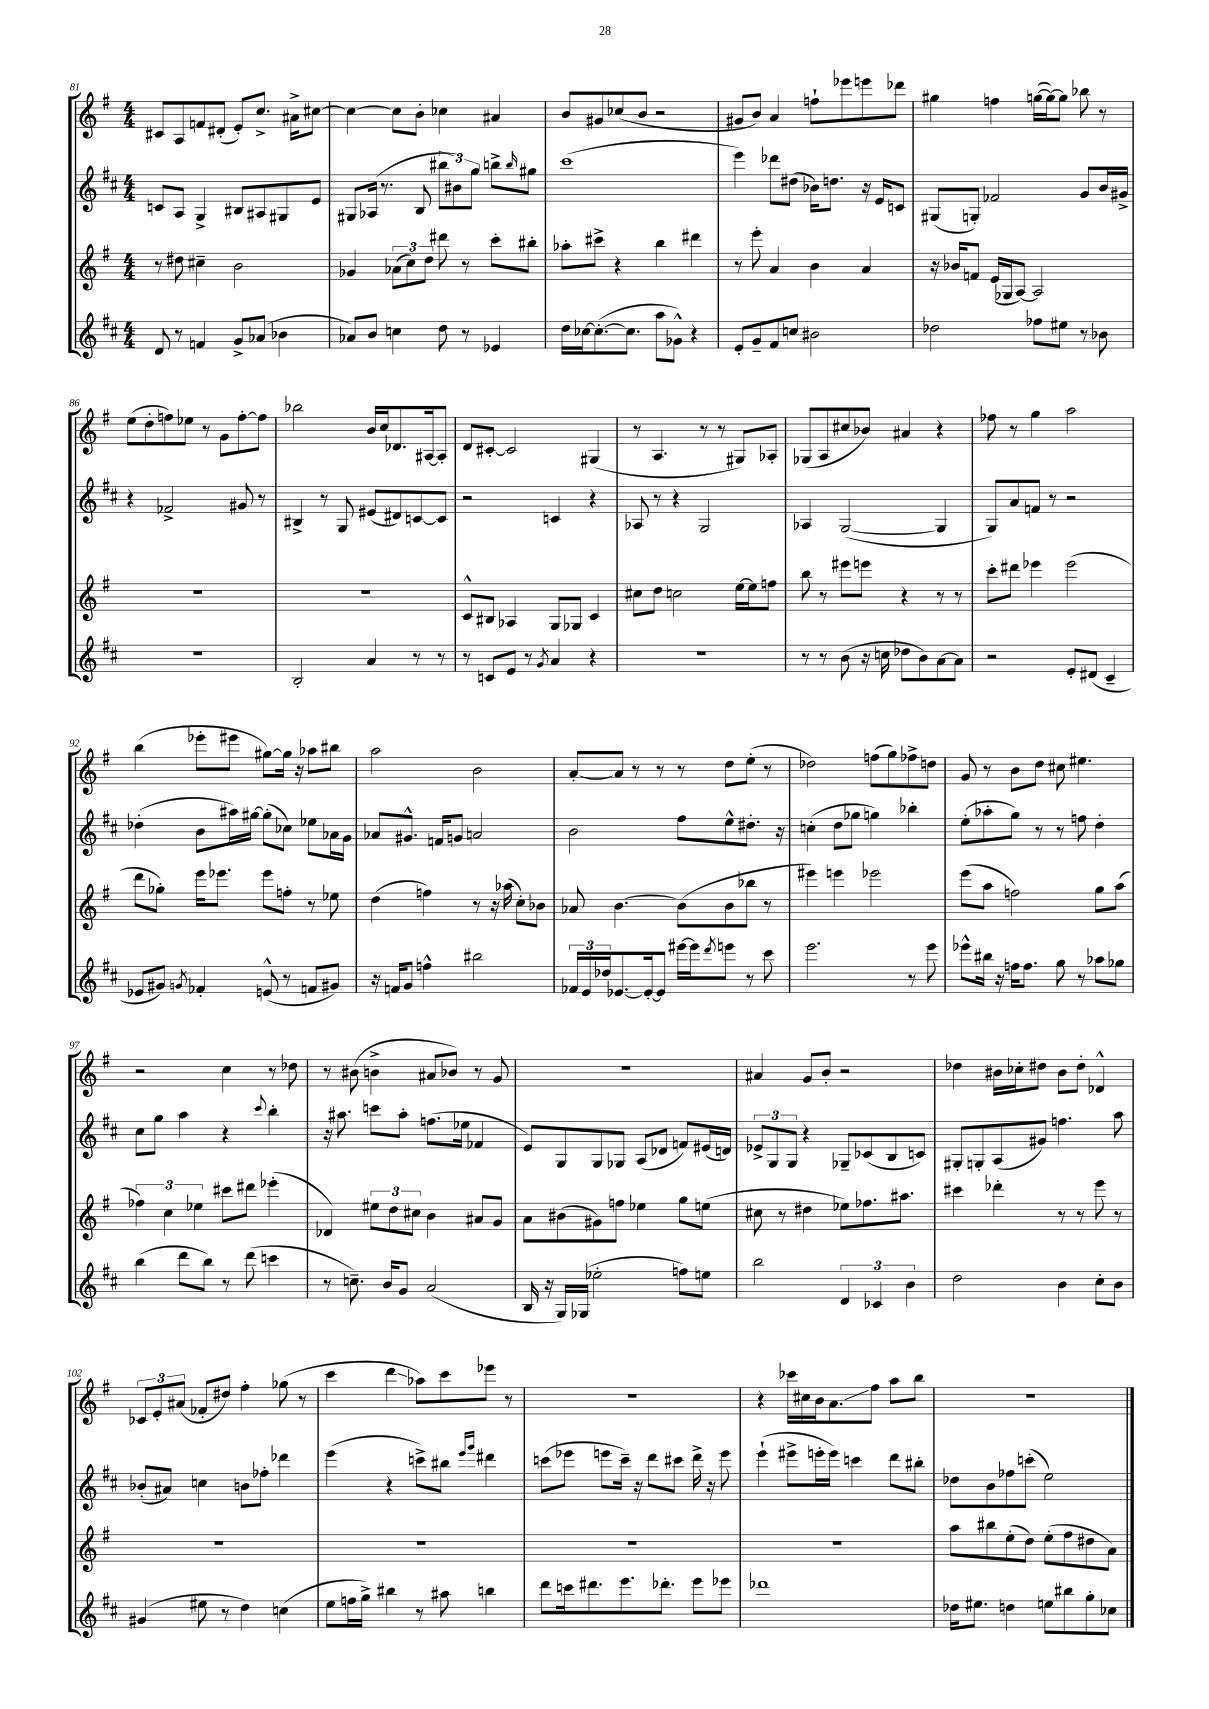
<<
\new StaffGroup <<
\new Staff = "s0" {
    \clef treble \key g \major \numericTimeSignature \time 4/4
    cis'8 a8 f'8 dis'8-.( e'8-.) c''8.-> ais'16-> cis''8~ |
    cis''4~ cis''8 b'8-. ces''4 ais'4 |
    b'8 gis'8 ces''8( b'8 r2 |
    gis'8 b'8) a'4 f''8-! ees'''8 e'''8 des'''8 |
    gis''4 f''4 g''16~( g''16~) g''8 bes''8 r8 |
    e''8( d''8-. f''8) ees''8 r8 g'8 f''8~-. f''8 |
    bes''2 b'16 c''16 des'8. ais16~ ais8-. |
    d'8 cis'8~-. cis'2 gis4( |
    r8 a4. r8 r8 gis8) aes8-. |
    ges8( a8 cis''8 bes'8) ais'4 r4 |
    fes''8 r8 g''4 a''2 |
    b''4( ees'''8-. eis'''8 gis''8~) gis''16 r16 aes''8 bis''8 |
    a''2 b'2 |
    a'8~-. a'8 r8 r8 r8 d''8 e''8-.( r8 |
    des''2) f''8( g''8) fes''8-> d''8 |
    g'8 r8 b'8 d''8 cis''8 eis''4. |
    r2 c''4 r8 des''8 |
    r8 bis'8( b'4-> ais'8 bes'8) r8 g'8 |
    r1 |
    ais'4 g'8 b'8-. r2 |
    des''4 bis'16 ces''16-. dis''8 bis'8 dis''8-. des'4-^ |
    \tuplet 3/2 { ces'8 e'8-. ais'8( } fes'8-. dis''8) fis''4-. ges''8( r8 |
    c'''4 d'''4\glissando aes''8) c'''8 ees'''8 r8 |
    R1 |
    r4 ces'''16 cis''16 b'16 a'8.\glissando fis''8 a''8 b''8 |
    R1 \bar "|." |
}
\new Staff = "s1" {
    \clef treble \key d \major \numericTimeSignature \time 4/4
    c'8 a8 g4-> bis8 ais8 gis8 e'8 |
    gis8 aes16( r8. b8 \tuplet 3/2 { bis''8 bis'8) g''8 } b''8-> \grace { b''16 } gis''8 |
    cis'''1( |
    e'''4) des'''8 dis''8( bes'16) d''8. r16 e'16 c'8 |
    gis8( g8-.) fes'2 g'8 b'16 gis'16-> |
    r4 fes'2-> gis'8 r8 |
    bis4-> r8 g8 eis'8( dis'8) c'8~ c'8 |
    r2 c'4 r4 |
    aes8 r8 r4 g2 |
    aes4 g2~( g4 |
    g8) a'8 f'8 r8 r2 |
    des''4-.( b'8 ais''16) gis''16~ gis''8-.( ces''8) ees''8 aes'16 g'16 |
    aes'8 gis'8.-^ f'16 g'8 a'2 |
    b'2 fis''8 e''8-^ dis''8.-. r16 |
    c''4-.( d''8 ges''8 g''4) bes''4-. |
    e''8-.( aes''8-. g''8) r8 r8 f''8 d''4-. |
    cis''8 g''8 a''4 r4 \appoggiatura { cis'''8 } b''4-. |
    r16 ais''8. c'''8 ais''8-. f''8.( ees''16 fes'4 |
    e'8) g8 g8 ges8 a8( des'8 f'8) eis'16( d'16) |
    \tuplet 3/2 { ees'8-> g8 g8 } r4 ges8-- ces'8( b8 c'8) |
    gis8-. g8-. a8( gis'8) f''4. a''8 |
    bes'8-.( ais'8) c''4 b'8 fes''8-. des'''4 |
    e'''4( r4 c'''8->) bis''8 \grace { e'''16 g'''16 } dis'''4 |
    c'''8( ees'''8 e'''8 c'''16--) r16 d'''8 cis'''8 d'''16-> r16 e'''8 |
    e'''4-!( eis'''8-> e'''16-. e'''16) c'''4 d'''8 bis''8-. |
    des''8 b'8 fes''8 c'''8-.( e''2) \bar "|." |
}
\new Staff = "s2" {
    \clef treble \key g \major \numericTimeSignature \time 4/4
    r8 dis''8 cis''4-- b'2 |
    ges'4 \tuplet 3/2 { aes'8( c''8) d''8 } dis'''8 r8 c'''8-. bis''8-. |
    aes''8-. cis'''8-> r4 b''4 dis'''4 |
    r8 e'''8-. a'4 b'4 a'4 |
    r16 bes'16 f'8 e'16( ges16 a8~) a2 |
    R1 |
    R1 |
    c'8-^ bis8 aes4 g8 ges8 c'4 |
    cis''8 d''8 c''2 e''16~ e''16 f''8 |
    b''8 r8 eis'''8 e'''8 r4 r8 r8 |
    c'''8-. dis'''8 ees'''4 ees'''2( |
    d'''8 ges''8-.) e'''16 ees'''8. ees'''8 f''8-. r8 ees''8 |
    d''4( f''4) r8 r16 aes''16( c''8-.) bes'8 |
    aes'8 b'4.~ b'8( b'8 bes''8 r8 |
    eis'''4) e'''4 ees'''2 |
    e'''8( a''8 f''2) g''8 a''8( |
    \tuplet 3/2 { fes''4) c''4 ees''4 } cis'''8 dis'''8 ees'''4-.( |
    des'4) \tuplet 3/2 { eis''8 d''8 cis''8 } b'4 ais'8 g'8 |
    a'8 bis'8( gis'8) f''8 ees''4 g''8 e''8( |
    cis''8 r8 dis''4 ees''8) fes''8. ais''8. |
    cis'''4 des'''4-. r8 r8 e'''8 r8 |
    R1 |
    R1 |
    R1 |
    R1 |
    a''8 bis''8 e''8-.( d''8) e''8-.( fis''8 dis''8 a'8) \bar "|." |
}
\new Staff = "s3" {
    \clef treble \key d \major \numericTimeSignature \time 4/4
    d'8 r8 f'4 g'8-> aes'8( bes'4 |
    aes'8) b'8 c''4 d''8 r8 ees'4 |
    d''16 ces''16~ ces''8.~-.( ces''8. a''8 ges'8-^) r4 |
    e'8-. g'8-- fis'8 c''8 bis'2 |
    des''2 fes''8 eis''8 r8 bes'8 |
    r1 |
    b2-. a'4 r8 r8 |
    r8 c'8 e'8 r8 \acciaccatura { g'8 } a'4 r4 |
    R1 |
    r8 r8 b'8( r16 c''16 des''8 b'8) a'8~ a'8 |
    r2 e'8-. dis'8( cis'4-- |
    ees'8 gis'8) \acciaccatura { g'8 } fes'4-. e'8-^( r8 f'8 gis'8) |
    r16 f'16 g'8 f''4-^ bis''2 |
    \tuplet 3/2 { fes'16 e'16 des''16 } ees'8.~ ees'16~-. ees'8 eis'''16~ eis'''16 \acciaccatura { d'''8 } e'''8 r8 cis'''8 |
    e'''2. r8 e'''8 |
    ees'''8-^ bis''16 r16 f''16 f''8. g''8 r8 aes''8 ges''8 |
    b''4( d'''8 b''8) r8 d'''8( c'''4 |
    r8 c''8.--) b'16 g'8 a'2( |
    b16 r16 g16) ges16( ees''2-. f''8) e''8 |
    b''2 \tuplet 3/2 { d'4 ces'4 b'4 } |
    d''2 b'4 cis''8-. b'8 |
    gis'4( eis''8 r8 d''4) c''4( |
    e''8 f''16 g''16->) bis''4 r8 ais''8 b''4 |
    d'''8 c'''16 dis'''8. e'''8. des'''8.-. e'''8 ees'''8 |
    des'''1 |
    des''16 eis''8. d''4 e''8 bis''8 g''8-. ces''8 \bar "|." |
}
>>
>>
\layout { \context { \Score currentBarNumber = #81 } }
